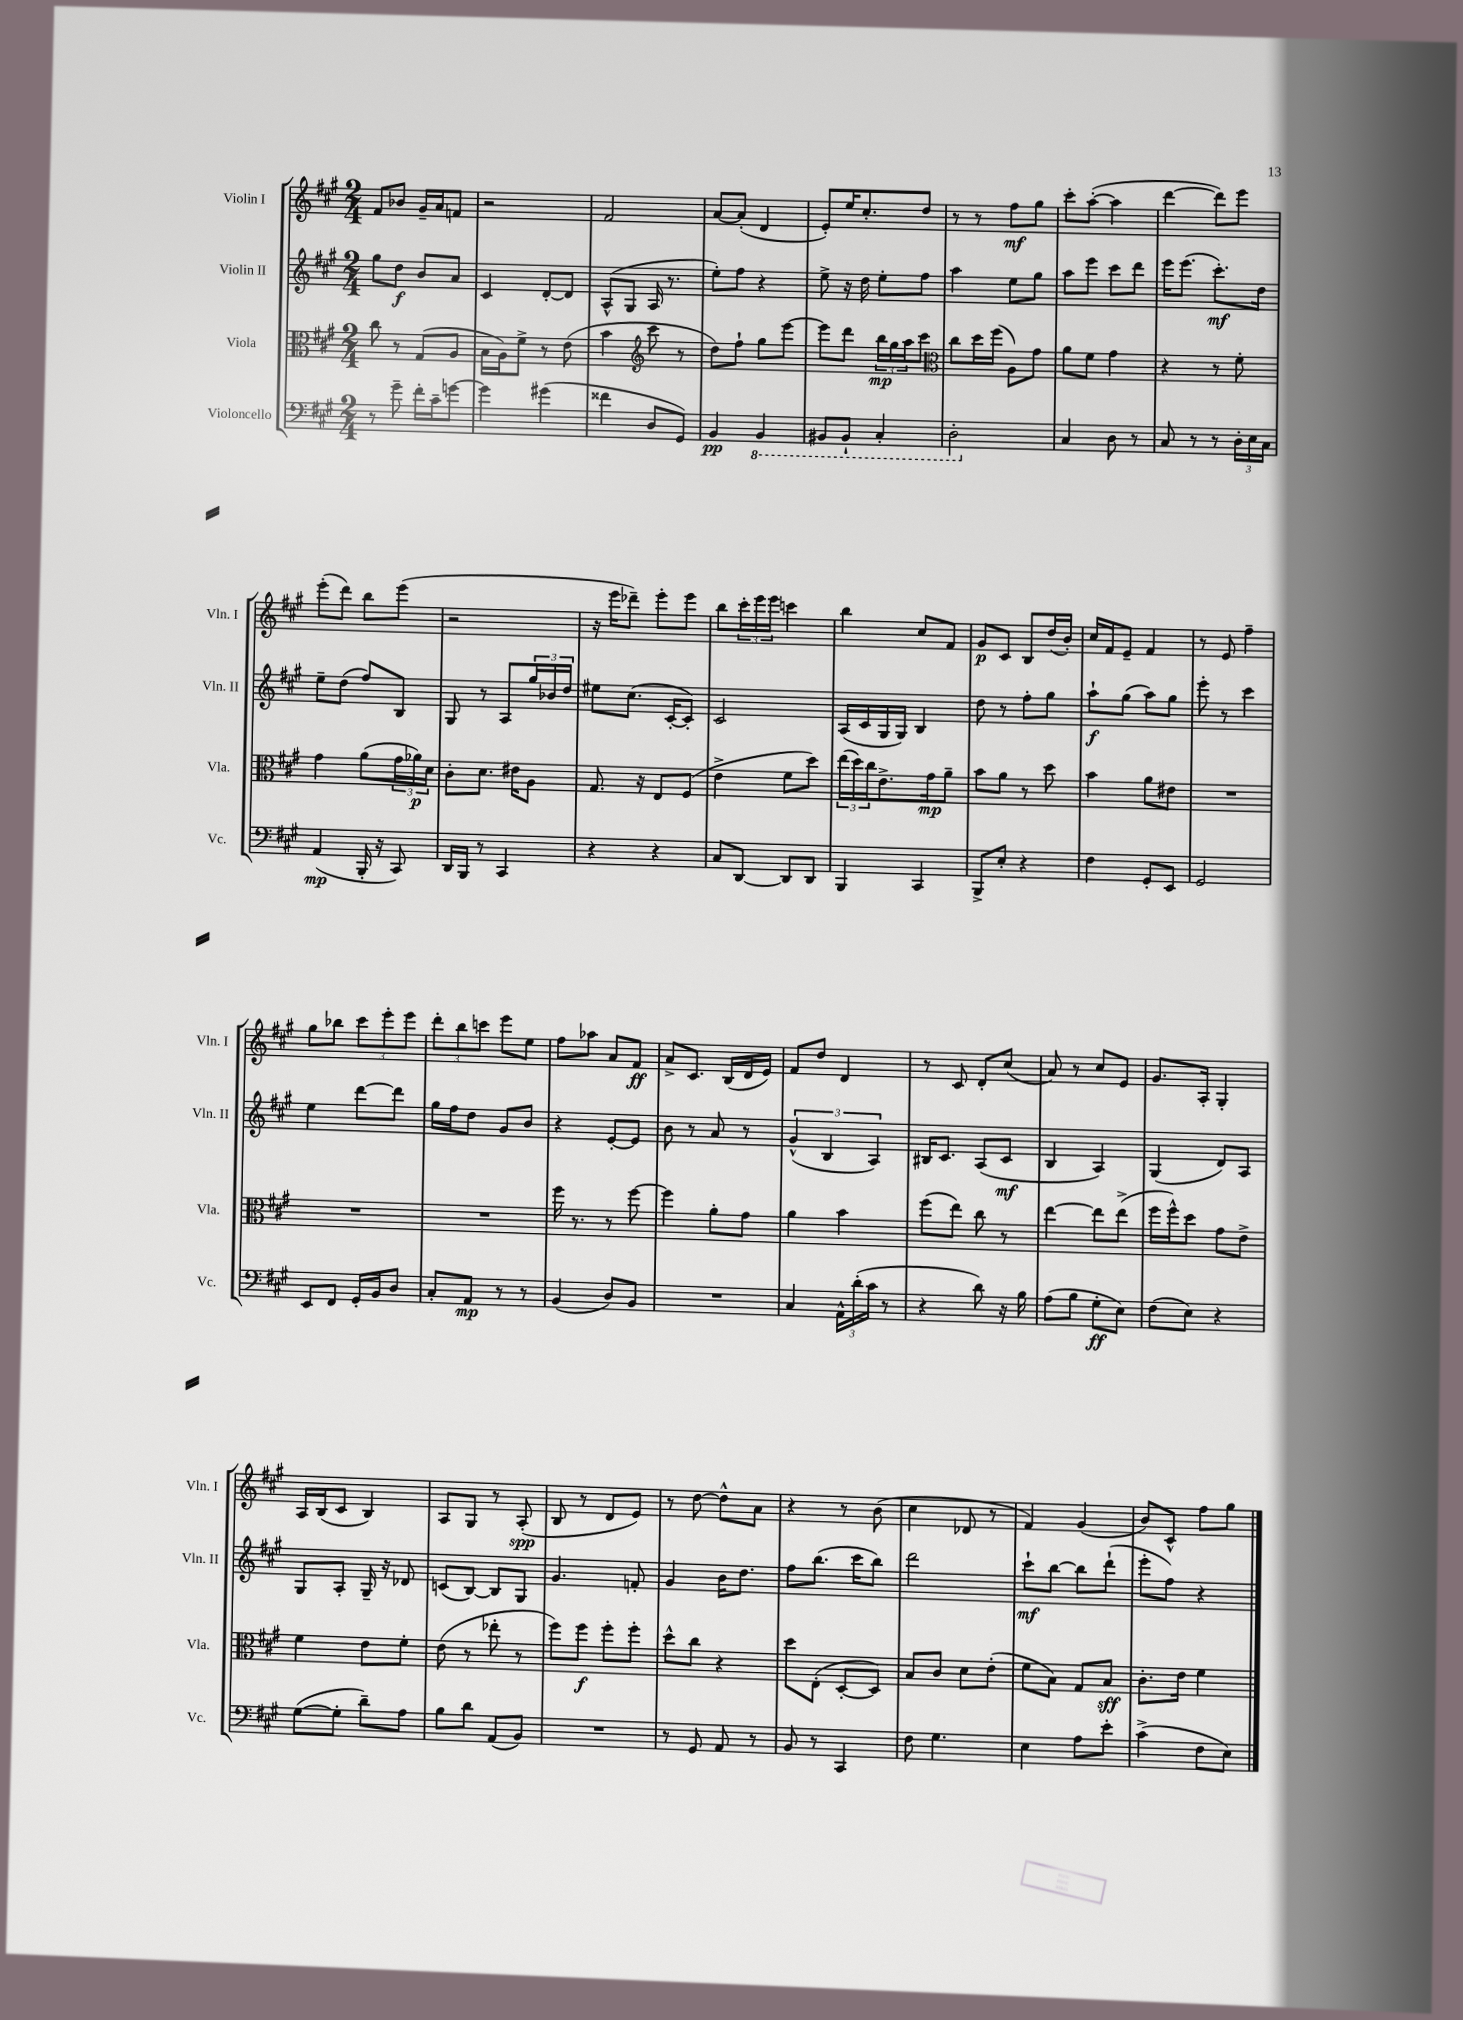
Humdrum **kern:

**kern	**dynam	**kern	**dynam	**kern	**dynam	**kern	**dynam
*part4	*part4	*part3	*part3	*part2	*part2	*part1	*part1
*staff4	*staff4	*staff3	*staff3	*staff2	*staff2	*staff1	*staff1
*I"Violoncello	*	*I"Viola	*	*I"Violin II	*	*I"Violin I	*
*I'Vc.	*	*I'Vla.	*	*I'Vln. II	*	*I'Vln. I	*
*clefF4	*	*clefC3	*	*clefG2	*	*clefG2	*
*k[f#c#g#]	*	*k[f#c#g#]	*	*k[f#c#g#]	*	*k[f#c#g#]	*
*M2/4	*	*M2/4	*	*M2/4	*	*M2/4	*
=136	=136	=136	=136	=136	=136	=136	=136
8r	.	8cc#\	.	8gg#\L	.	8f#/L	.
8g#~\	.	8r	.	8dd\J	f	8b-X/J	.
16f#'\LL	.	(8G#/L	.	8b/L	.	16g#~/LL	.
16c#~\J	.	.	.	.	.	16a/J	.
[8gn\J	.	8A/J	.	8a/J	.	8fn/J	.
=137	=137	=137	=137	=137	=137	=137	=137
4g\]	.	16B\LL	.	4c#/	.	2r	.
.	.	16A\J)	.	.	.	.	.
.	.	8f#^\J	.	.	.	.	.
(4g#X\	.	8r	.	[8d'/L	.	.	.
.	.	(8e\	.	8d/J]	.	.	.
=138	=138	=138	=138	=138	=138	=138	=138
4f##X\	.	4b\	.	(8A^^/L	.	2f#/	.
.	.	.	.	8G#/J	.	.	.
*	*	*clefG2	*	*	*	*	*
8D/L	.	8ccc#\	.	16A/	.	.	.
.	.	.	.	8.r	.	.	.
8GG#/J)	.	8r	.	.	.	.	.
=139	=139	=139	=139	=139	=139	=139	=139
4BB/	pp	8dd\L)	.	8ee'\L)	.	[8a/L	.
.	.	8ff#`\J	.	8ff#\J	.	(8a'/J]	.
*8ba	*	*	*	*	*	*	*
4BBB/	.	8gg#\L	.	4r	.	4d/	.
.	.	[8eee\J	.	.	.	.	.
=140	=140	=140	=140	=140	=140	=140	=140
8BBB#X/L	.	8eee\L]	.	8ee^\	.	8e'/L)	.
8BBB#`/J	.	8ddd\J	.	16r	.	16ee/K	.
.	.	.	.	16dd\	.	8.cc#'/	.
4CC#'/	.	24bb\LL	mp	8ee'\L	.	.	.
.	.	24gg#\	.	.	.	.	.
.	.	24aa\J	.	.	.	.	.
.	.	8ccc#\J	.	8ff#\J	.	8dd/J	.
=141	=141	=141	=141	=141	=141	=141	=141
*	*	*clefC3	*	*	*	*	*
2DD'\	.	8cc#\L	.	4aa\	.	8r	.
.	.	16dd\L	.	.	.	8r	.
.	.	(16ff#\JJ	.	.	.	.	.
.	.	8A\L)	.	8ee\L	.	8ff#\L	mf
.	.	8g#\J	.	8gg#\J	.	8gg#\J	.
=142	=142	=142	=142	=142	=142	=142	=142
*X8ba	*	*	*	*	*	*	*
4C#/	.	8a\L	.	8aa\L	.	8ccc#'\L	.
.	.	8f#\J	.	8eee\J	.	([8aa'\J	.
8D\	.	4g#\	.	8ccc#\L	.	4aa\]	.
8r	.	.	.	8ddd\J	.	.	.
=143	=143	=143	=143	=143	=143	=143	=143
8C#/	.	4r	.	16eee\KL	.	[4ddd\	.
.	.	.	.	(8.eee\J	.	.	.
8r	.	.	.	.	.	.	.
8r	.	8r	.	8.ccc#'\L)	mf	8ddd\L])	.
24D'\LL	.	8f#'\	.	.	.	8eee\J	.
24E\	.	.	.	.	.	.	.
.	.	.	.	16dd\Jk	.	.	.
24C#\JJ	.	.	.	.	.	.	.
!!LO:LB:g=z
=144	=144	=144	=144	=144	=144	=144	=144
(4AA/	mp	4g#\	.	8ee~\L	.	(8eee'\L	.
.	.	.	.	(8dd\J	.	8ddd\J)	.
16BBB'/	.	(8a\L	.	8ff#/L)	.	8bb\L	.
16r	.	.	.	.	.	.	.
8CC#/)	.	24g#\L	.	8B/J	.	(8eee\J	.
.	.	24a-X\)	p	.	.	.	.
.	.	24d\JJ	.	.	.	.	.
=145	=145	=145	=145	=145	=145	=145	=145
16DD/LL	.	8c#'\L	.	8G#/	.	2r	.
16BBB/JJ	.	.	.	.	.	.	.
8r	.	8.d\J	.	8r	.	.	.
4CC#/	.	.	.	8A/L	.	.	.
.	.	16e#X\KL	.	.	.	.	.
.	.	8A\J	.	24gg#/L	.	.	.
.	.	.	.	24b-X/	.	.	.
.	.	.	.	24dd/JJ	.	.	.
=146	=146	=146	=146	=146	=146	=146	=146
4r	.	8.G#/	.	8ee#X\L	.	16r	.
.	.	.	.	.	.	16eee\KL	.
.	.	.	.	(8.cc#\J	.	8ddd-X~\J)	.
.	.	16r	.	.	.	.	.
4r	.	8E/L	.	.	.	8eee'\L	.
.	.	.	.	[16c#'/KL	.	.	.
.	.	(8F#/J	.	8c#'/J])	.	8eee\J	.
=147	=147	=147	=147	=147	=147	=147	=147
8C#/L	.	4e^\	.	2c#/	.	8bb\L	.
[8DD/J	.	.	.	.	.	24ccc#'\L	.
.	.	.	.	.	.	24eee\	.
.	.	.	.	.	.	24eee\JJ	.
8DD/L]	.	8f#\L	.	.	.	4cccn\	.
8DD/J	.	8dd\J)	.	.	.	.	.
=148	=148	=148	=148	=148	=148	=148	=148
4BBB/	.	(24ee\LL	.	(16A/LL	.	4bb\	.
.	.	24dd\)	.	.	.	.	.
.	.	.	.	16c#/	.	.	.
.	.	24cc#\J	.	.	.	.	.
.	.	8.e^\	.	16G#/	.	.	.
.	.	.	.	16G#/JJ)	.	.	.
4CC#/	.	.	.	4B/	.	8cc#/L	.
.	.	16g#\k	mp	.	.	.	.
.	.	8a~\J	.	.	.	8f#/J	.
=149	=149	=149	=149	=149	=149	=149	=149
8BBB^/L	.	8b\L	.	8dd\	.	8g#/L	p
8E'/J	.	8a\J	.	8r	.	8c#/J	.
4r	.	8r	.	8ff#'\L	.	8B/L	.
.	.	8dd\	.	8gg#\J	.	(16dd/L	.
.	.	.	.	.	.	16b'/JJ)	.
=150	=150	=150	=150	=150	=150	=150	=150
4F#\	.	4b\	.	8aa`\L	f	16cc#/LL	.
.	.	.	.	.	.	16f#/J	.
.	.	.	.	(8gg#\J	.	8e~/J	.
8GG#'/L	.	8a\L	.	8aa\L)	.	4f#/	.
8EE/J	.	8e#X\J	.	8gg#\J	.	.	.
=151	=151	=151	=151	=151	=151	=151	=151
2GG#/	.	2r	.	8eee'\	.	8r	.
.	.	.	.	8r	.	8e/	.
.	.	.	.	4ccc#\	.	4ff#~\	.
!!LO:LB:g=z
=152	=152	=152	=152	=152	=152	=152	=152
8EE/L	.	2r	.	4ee\	.	8gg#\L	.
8FF#/J	.	.	.	.	.	8bb-X\J	.
16GG#'/LL	.	.	.	[8ddd\L	.	12ccc#\L	.
16BB/J	.	.	.	.	.	.	.
.	.	.	.	.	.	12eee'\	.
8D/J	.	.	.	8ddd\J]	.	.	.
.	.	.	.	.	.	12eee\J	.
=153	=153	=153	=153	=153	=153	=153	=153
8C#'/L	.	2r	.	16gg#\LL	.	12ddd'\L	.
.	.	.	.	16ff#\J	.	.	.
.	.	.	.	.	.	12bb\	.
8AA/J	mp	.	.	8dd\J	.	.	.
.	.	.	.	.	.	12cccn\J	.
8r	.	.	.	8g#/L	.	8eee\L	.
8r	.	.	.	8b/J	.	8ee\J	.
=154	=154	=154	=154	=154	=154	=154	=154
(4BB/	.	16ff#\	.	4r	.	8ff#\L	.
.	.	8.r	.	.	.	.	.
.	.	.	.	.	.	8aa-X\J	.
8D/L)	.	8r	.	[8e'/L	.	8a/L	.
8BB/J	.	[8ff#\	.	8e/J]	.	8f#/J	ff
=155	=155	=155	=155	=155	=155	=155	=155
2r	.	4ff#\]	.	8b\	.	8a^/L	.
.	.	.	.	8r	.	8.c#/J	.
.	.	8a'\L	.	8a/	.	.	.
.	.	.	.	.	.	(16B/LL	.
.	.	8g#\J	.	8r	.	16d/	.
.	.	.	.	.	.	16e/JJ)	.
=156	=156	=156	=156	=156	=156	=156	=156
4C#/	.	4a\	.	(6g#^^/	.	8f#/L	.
.	.	.	.	.	.	8dd/J	.
.	.	.	.	6B/	.	.	.
24AA^^\LL	.	4b\	.	.	.	4d/	.
(24d'\	.	.	.	.	.	.	.
24c#\JJ	.	.	.	6A/)	.	.	.
8r	.	.	.	.	.	.	.
=157	=157	=157	=157	=157	=157	=157	=157
4r	.	(8ff#\L	.	16B#X/KL	.	8r	.
.	.	.	.	8.c#/J	.	.	.
.	.	8ee\J)	.	.	.	8c#/	.
8d\)	.	8cc#\	.	(8A/L	.	8d'/L	.
16r	.	8r	.	8c#/J	mf	(8cc#/J	.
16B\	.	.	.	.	.	.	.
=158	=158	=158	=158	=158	=158	=158	=158
(8A\L	.	[4ee\	.	4B/	.	8a/)	.
8B\J	.	.	.	.	.	8r	.
8G#'\L	ff	8ee\L]	.	4A/)	.	8cc#/L	.
8E\J)	.	(8ee^\J	.	.	.	8e/J	.
=159	=159	=159	=159	=159	=159	=159	=159
(8F#\L	.	16ff#\LL	.	(4G#/	.	8.g#/L	.
.	.	16ff#^^\J)	.	.	.	.	.
8E\J)	.	8dd\J	.	.	.	.	.
.	.	.	.	.	.	16A'/Jk	.
4r	.	8g#\L	.	8d/L)	.	4G#'/	.
.	.	8e^\J	.	8A/J	.	.	.
!!LO:LB:g=z
=160	=160	=160	=160	=160	=160	=160	=160
([8G#\L	.	4f#\	.	8G#/L	.	16A/LL	.
.	.	.	.	.	.	(16B/J	.
8G#'\J]	.	.	.	8A'/J	.	8c#/J	.
8d~\L)	.	8e\L	.	16G#~/	.	4B/)	.
.	.	.	.	16r	.	.	.
8A\J	.	8f#'\J	.	8d-X/	.	.	.
=161	=161	=161	=161	=161	=161	=161	=161
8B\L	.	(8e\	.	(8cn/L	.	8A/L	.
8d\J	.	8r	.	[8B/J)	.	8G#/J	.
(8AA/L	.	8ee-X'\	.	8B/L]	.	8r	.
8BB/J)	.	8r	.	8G#/J	.	(8A'/	spp
=162	=162	=162	=162	=162	=162	=162	=162
2r	.	8ff#\L)	.	4.g#/	.	8B/	.
.	.	8ff#\J	f	.	.	8r	.
.	.	8ff#'\L	.	.	.	8d/L	.
.	.	8ff#'\J	.	8fn'/	.	8e/J)	.
=163	=163	=163	=163	=163	=163	=163	=163
8r	.	8dd^^\L	.	4g#/	.	8r	.
8GG#/	.	8cc#\J	.	.	.	[8dd\	.
8AA/	.	4r	.	16b\KL	.	8dd^^\L]	.
.	.	.	.	8.dd\J	.	.	.
8r	.	.	.	.	.	8a\J	.
=164	=164	=164	=164	=164	=164	=164	=164
8BB/	.	8dd\L	.	8ff#\L	.	4r	.
8r	.	(8E'\J	.	(8.bb\J	.	.	.
4CC#/	.	[8D'/L	.	.	.	8r	.
.	.	.	.	16ccc#\KL	.	.	.
.	.	8D/J])	.	8bb\J)	.	(8b\	.
=165	=165	=165	=165	=165	=165	=165	=165
8F#\	.	8B/L	.	2ddd\	.	4cc#\	.
4.G#\	.	8c#/J	.	.	.	.	.
.	.	8d\L	.	.	.	8d-X/	.
.	.	(8e'\J	.	.	.	8r	.
=166	=166	=166	=166	=166	=166	=166	=166
4E\	.	8f#\L	.	8ccc#`\L	mf	4f#/)	.
.	.	8B\J)	.	[8bb\J	.	.	.
8A\L	.	8G#/L	.	8bb\L]	.	(4g#/	.
8e'\J	.	8B/J	sff	(8ddd`\J	.	.	.
=167	=167	=167	=167	=167	=167	=167	=167
(4c#^\	.	8.c#'\L	.	8eee'\L	.	8b/L)	.
.	.	.	.	8ff#\J)	.	8c#^^/J	.
.	.	16e\Jk	.	.	.	.	.
8F#\L	.	4f#\	.	4r	.	8ff#\L	.
8E\J)	.	.	.	.	.	8gg#\J	.
==	==	==	==	==	==	==	==
*-	*-	*-	*-	*-	*-	*-	*-
